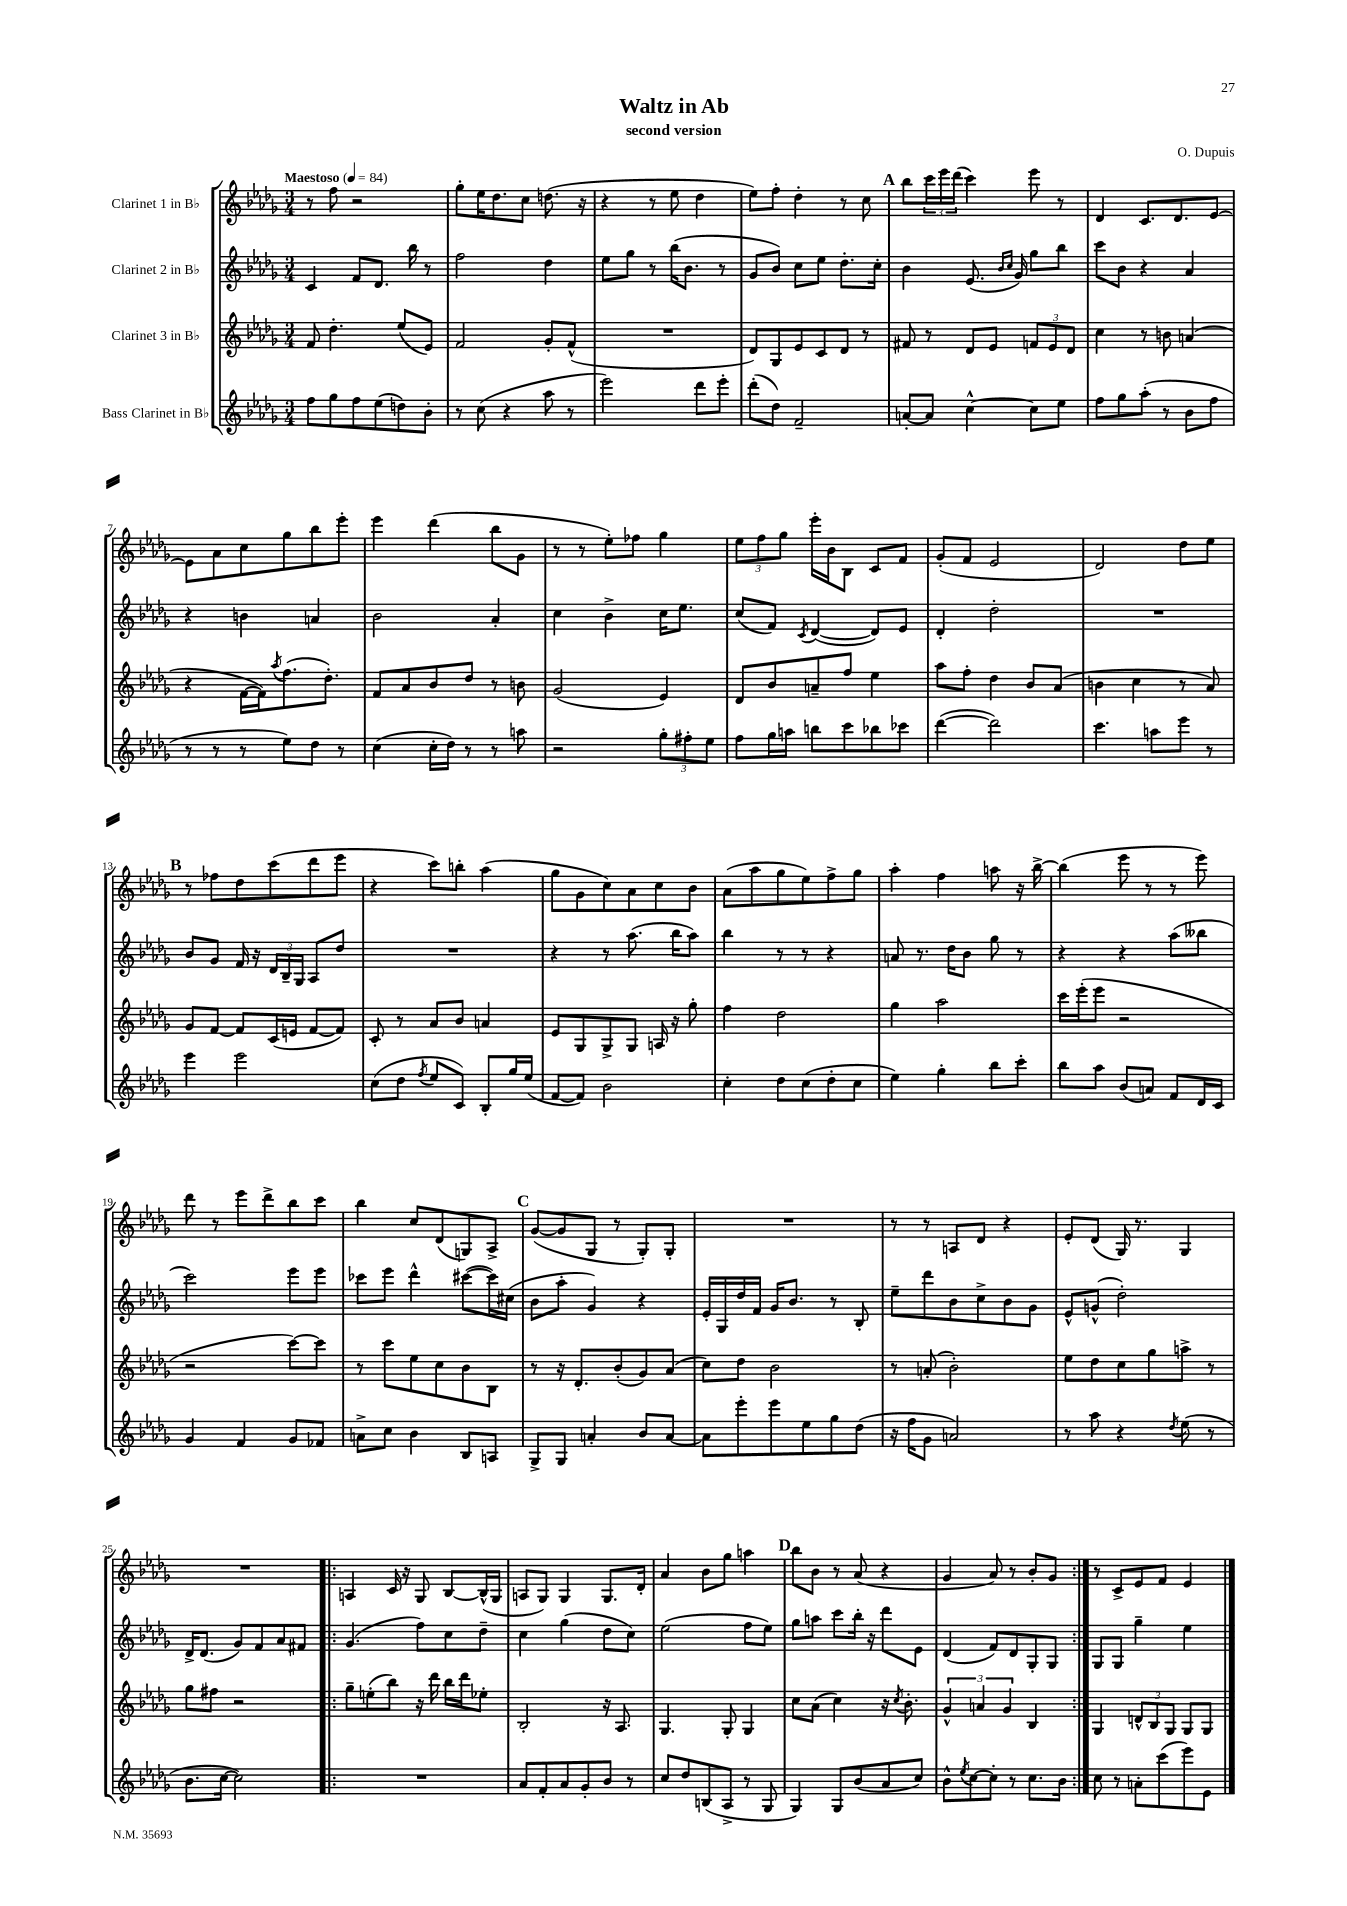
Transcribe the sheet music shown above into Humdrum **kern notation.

**kern	**kern	**kern	**kern
*part4	*part3	*part2	*part1
*staff4	*staff3	*staff2	*staff1
*I"Bass Clarinet in B♭	*I"Clarinet 3 in B♭	*I"Clarinet 2 in B♭	*I"Clarinet 1 in B♭
*clefG2	*clefG2	*clefG2	*clefG2
*k[b-e-a-d-g-]	*k[b-e-a-d-g-]	*k[b-e-a-d-g-]	*k[b-e-a-d-g-]
*M3/4	*M3/4	*M3/4	*M3/4
*MM84	*MM84	*MM84	*MM84
=1	=1	=1	=1
!	!	!	!LO:TX:a:B:t=Maestoso
8ff\L	8f/	4c/	8r
8gg-\	4.dd-'\	.	8ff\
8ff\	.	8f/L	2r
(8ee-\	.	8.d-/J	.
8ddn\)	(8ee-/L	.	.
.	.	16bb-\	.
8b-'\J	8e-/J)	8r	.
=2	=2	=2	=2
8r	2f/	2ff\	8gg-'\L
(8cc\	.	.	16ee-\K
.	.	.	8.dd-\
4r	.	.	.
.	.	.	8cc\J
8aa-\	8g-'/L	4dd-\	(8.ddn\
8r	(8f^^/J	.	.
.	.	.	16r
=3	=3	=3	=3
2eee-\)	2.r	8ee-\L	4r
.	.	8gg-\J	.
.	.	8r	8r
.	.	(16bb-\KL	8ee-\
.	.	8.b-\J	.
8ddd-\L	.	.	4dd-\
8eee-'\J	.	8r	.
=4	=4	=4	=4
(8ddd-'\L	8d-/L)	8g-/L	8ee-\L)
8dd-\J)	8G-/	8b-/J)	8ff'\J
2f~/	8e-/	8cc\L	4dd-'\
.	8c/	8ee-\J	.
.	8d-/J	8.dd-'\L	8r
.	8r	.	8cc\
.	.	16cc'\Jk	.
!!LO:REH:place=s1:t=A
=5	=5	=5	=5
[8an'/L	8f#X/	4b-\	8bb-\L
8a/J]	8r	.	24ccc\L
.	.	.	24eee-\
.	.	.	(24ddd-\JJ
[4cc^^\	8d-/L	(8.e-/	4ccc\)
.	8e-/J	.	.
.	.	16qqb-/LL	.
.	.	16qqcc/JJ	.
.	.	16g-/)	.
8cc\L]	12fn/L	8gg-\L	8eee-\
.	12e-/	.	.
8ee-\J	.	8bb-\J	8r
.	12d-/J	.	.
=6	=6	=6	=6
8ff\L	4cc\	8ccc\L	4d-/
8gg-\	.	8b-\J	.
(8aa-'\J	8r	4r	8.c/L
8r	8bn\	.	.
.	.	.	8.d-/
8b-\L	(4an/	4a-/	.
8ff\J	.	.	[8e-/J
!!LO:LB:g=z
=7	=7	=7	=7
8r	4r	4r	8e-\L]
8r	.	.	8a-\
8r	[16f\LL	4bn\	8cc\
.	16f\J])	.	.
.	8qaa-/	.	.
8ee-\L)	(8.ff\	.	8gg-\
8dd-\J	.	4an/	8bb-\
.	8.dd-'\J)	.	.
8r	.	.	8eee-'\J
=8	=8	=8	=8
(4cc\	8f/L	2b-\	4eee-\
.	8a-/	.	.
16cc'\LL	8b-/	.	(4ddd-\
16dd-\JJ)	.	.	.
8r	8dd-/J	.	.
8r	8r	4a-'/	8bb-\L
8aan\	8bn\	.	8g-\J
=9	=9	=9	=9
2r	(2g-/	4cc\	8r
.	.	.	8r
.	.	4b-^\	8ee-'\L)
.	.	.	8ff-X\J
12gg-'\L	4e-/)	16cc\KL	4gg-\
.	.	8.ee-\J	.
12ff#X'\	.	.	.
12ee-\J	.	.	.
=10	=10	=10	=10
8ff\L	8d-/L	(8cc/L	12ee-\L
.	.	.	12ff\
16gg-\L	8b-/	8f/J)	.
.	.	.	12gg-\J
16aan\JJ	.	.	.
.	.	8qc/	.
8bbn\L	8an~/	([4d-/	16eee-'\LL
.	.	.	16b-\J
8ccc\	8ff/J	.	8B-\J
8bb-X\	4ee-\	8d-/L])	8c/L
8ccc-X\J	.	8e-/J	8f/J
=11	=11	=11	=11
([4ddd-\	8aa-\L	4d-'/	(8g-'/L
.	8ff'\J	.	8f/J
2ddd-\])	4dd-\	2dd-'\	2e-/
.	8b-/L	.	.
.	(8a-/J	.	.
=12	=12	=12	=12
4.ccc\	4bn\	2.r	2d-/)
.	4cc\	.	.
8aan\L	.	.	.
8eee-\J	8r	.	8dd-\L
8r	8a-/)	.	8ee-\J
!!LO:LB:g=z
!!LO:REH:place=s1:t=B
=13	=13	=13	=13
4eee-\	8g-/L	8b-/L	8r
.	[8f/J	8g-/J	8ff-X\L
2eee-\	8f/L]	16f/	8dd-\
.	.	16r	.
.	(16c/L	24d-/LL	(8ccc\
.	.	24B-~/	.
.	16en/JJ	.	.
.	.	24G-/JJ	.
.	[8f/L	8A-/L	8ddd-\
.	8f/J])	8dd-/J	8eee-\J
=14	=14	=14	=14
(8cc\L	8c'/	2.r	4r
8dd-\J	8r	.	.
8qff/	.	.	.
8ee-/L	8a-/L	.	8ccc\L)
8c/J)	8b-/J	.	8bbn'\J
8B-'/L	4an/	.	(4aa-\
16gg-/L	.	.	.
(16ee-/JJ	.	.	.
=15	=15	=15	=15
[8f/L	8e-/L	4r	8gg-\L
8f/J])	8G-/	.	8g-\
2b-\	8G-^/	8r	8cc\)
.	8G-/J	(8.aa-\	8a-\
.	16An/	.	8cc\
.	16r	16bb-\KL	.
.	8gg-'\	8aa-\J)	8b-\J
=16	=16	=16	=16
4cc'\	4ff\	4bb-\	(8a-\L
.	.	.	8aa-\
8dd-\L	2dd-\	8r	8gg-\
(8cc\	.	8r	8ee-\)
8dd-'\	.	4r	8ff^\
8cc\J	.	.	8gg-\J
=17	=17	=17	=17
4ee-\)	4gg-\	8an/	4aa-'\
.	.	8.r	.
4gg-'\	2aa-\	.	4ff\
.	.	16dd-\KL	.
.	.	8b-\J	.
8bb-\L	.	8gg-\	8aan\
8ccc'\J	.	8r	16r
.	.	.	[16bb-^\
=18	=18	=18	=18
8bb-\L	16ccc\LL	4r	(4bb-\]
.	(16eee-'\J	.	.
8aa-\J	8eee-\J	.	.
(8b-/L	2r	4r	8eee-\
8an/J)	.	.	8r
8f/L	.	(8aa-\L	8r
16d-/L	.	8bb--X\J	8eee-\)
16c/JJ	.	.	.
!!LO:LB:g=z
=19	=19	=19	=19
4g-/	2r	2ccc\)	8ddd-\
.	.	.	8r
4f/	.	.	8eee-\L
.	.	.	8ddd-^\
8g-/L	[8ccc\L)	8eee-\L	8bb-\
8f-X/J	8ccc\J]	8eee-\J	8ccc\J
=20	=20	=20	=20
8an^\L	8r	8ccc-X\L	4bb-\
8cc\J	8ccc\L	8eee-\J	.
4b-\	8ee-\	4ddd-^^\	8cc/L
.	8cc\	.	(8d-/
8B-/L	8b-\	([8ccc#X\L	8Gn/)
8An/J	8B-\J	16ccc#\L])	8A-^/J
.	.	(16cc#X\JJ	.
!!LO:REH:place=s1:t=C
=21	=21	=21	=21
8G-^/L	8r	8b-\L	([8g-/L
8G-/J	16r	8aa-'\J	8g-/]
.	8.d-'/L	.	.
4an'/	.	4g-/)	8G-/J
.	(8b-'/	.	8r
8b-/L	8g-/)	4r	8G-'/L)
[8a/J	(8a-/J	.	8G-'/J
=22	=22	=22	=22
8a\L]	8cc\L)	16e-'/LL	2.r
.	.	16G-/	.
8eee-'\	8dd-\J	16dd-/	.
.	.	16f/JJ	.
8eee-\	2b-\	16g-/KL	.
.	.	8.b-/J	.
8ee-\	.	.	.
8gg-\	.	8r	.
(8dd-\J	.	8B-'/	.
=23	=23	=23	=23
16r	8r	8ee-~\L	8r
16ff\KL	.	.	.
8g-\J	(8an'/	8ddd-\	8r
2an/)	2b-'\)	8b-\	8An/L
.	.	8cc^\	8d-/J
.	.	8b-\	4r
.	.	8g-\J	.
=24	=24	=24	=24
8r	8ee-\L	8e-^^/L	8e-'/L
8aa-\	8dd-\	(8gn^^/J	(8d-/J
4r	8cc\	2dd-'\)	16G-/)
.	.	.	8.r
.	8gg-\	.	.
8qdd-/	.	.	.
(8ee-\	8aan^\J	.	4G-/
8r	8r	.	.
!!LO:LB:g=z
=25	=25	=25	=25
8.b-\L	8gg-\L	16d-^/KL	2.r
.	.	(8.d-/J	.
.	8ff#X\J	.	.
[16cc\Jk	.	.	.
2cc\])	2r	8g-/L)	.
.	.	8f/	.
.	.	8a-/	.
.	.	8f#X/J	.
=26!|:	=26!|:	=26!|:	=26!|:
2.r	8gg-~\L	(4.g-/	4An/
.	(8een'\	.	.
.	8bb-\J)	.	16c/
.	.	.	16r
.	16r	8ff\L)	8G-/
.	16ddd-\	.	.
.	16bb-\LL	8cc\	[8B-/L
.	16ddd-\J	.	.
.	8ee-X'\J	8dd-~\J	(16B-^^/L]
.	.	.	16G-/JJ
=27	=27	=27	=27
8a-/L	2B-'/	4cc\	8An/L
8f'/	.	.	8G-/J)
8a-/	.	(4gg-\	4G-/
8g-'/	.	.	.
8b-/J	16r	8dd-\L	8.G-/L
.	8.A-/	.	.
8r	.	8cc\J)	.
.	.	.	16d-'/Jk
=28	=28	=28	=28
8cc/L	4.G-/	(2ee-\	4a-/
8dd-/	.	.	.
(8Bn/	.	.	8b-\L
8A-^/J	8G-'/	.	8gg-\J
8r	4G-/	8ff\L	4aan\
8G-/	.	8ee-\J)	.
!!LO:REH:place=s1:t=D
=29	=29	=29	=29
4G-/)	8cc\L	8gg-\L	8bb-\L
.	(8a-\J	8aan\J	8b-\J
8G-/L	4cc\)	8ccc\L	8r
(8b-/	.	16bb-'\Jk	(8a-/
.	.	16r	.
8a-/	16r	8ddd-\L	4r
.	8qcc/	.	.
.	8.b-'\	.	.
8cc/J)	.	8e-\J	.
=30	=30	=30	=30
8b-^^\L	6g-^^/	(4d-/	4g-/
8qee-/	.	.	.
[8cc\	.	.	.
.	6an/	.	.
8cc'\J]	.	8f/L)	8a-/)
.	6g-/	.	.
8r	.	8d-/	8r
8.cc\L	4B-/	8G-'/	8b-'/L
.	.	8G-/J	8g-/J
16b-\Jk	.	.	.
=31:|!	=31:|!	=31:|!	=31:|!
8cc\	4G-/	8G-/L	8r
8r	.	8G-/J	8c^/L
8an'\L	12dn^^/L	4gg-~\	8e-/
.	12B-/	.	.
(8ccc\	.	.	8f/J
.	12G-/J	.	.
8eee-\)	8G-/L	4ee-\	4e-/
8e-\J	8G-/J	.	.
==	==	==	==
*-	*-	*-	*-
